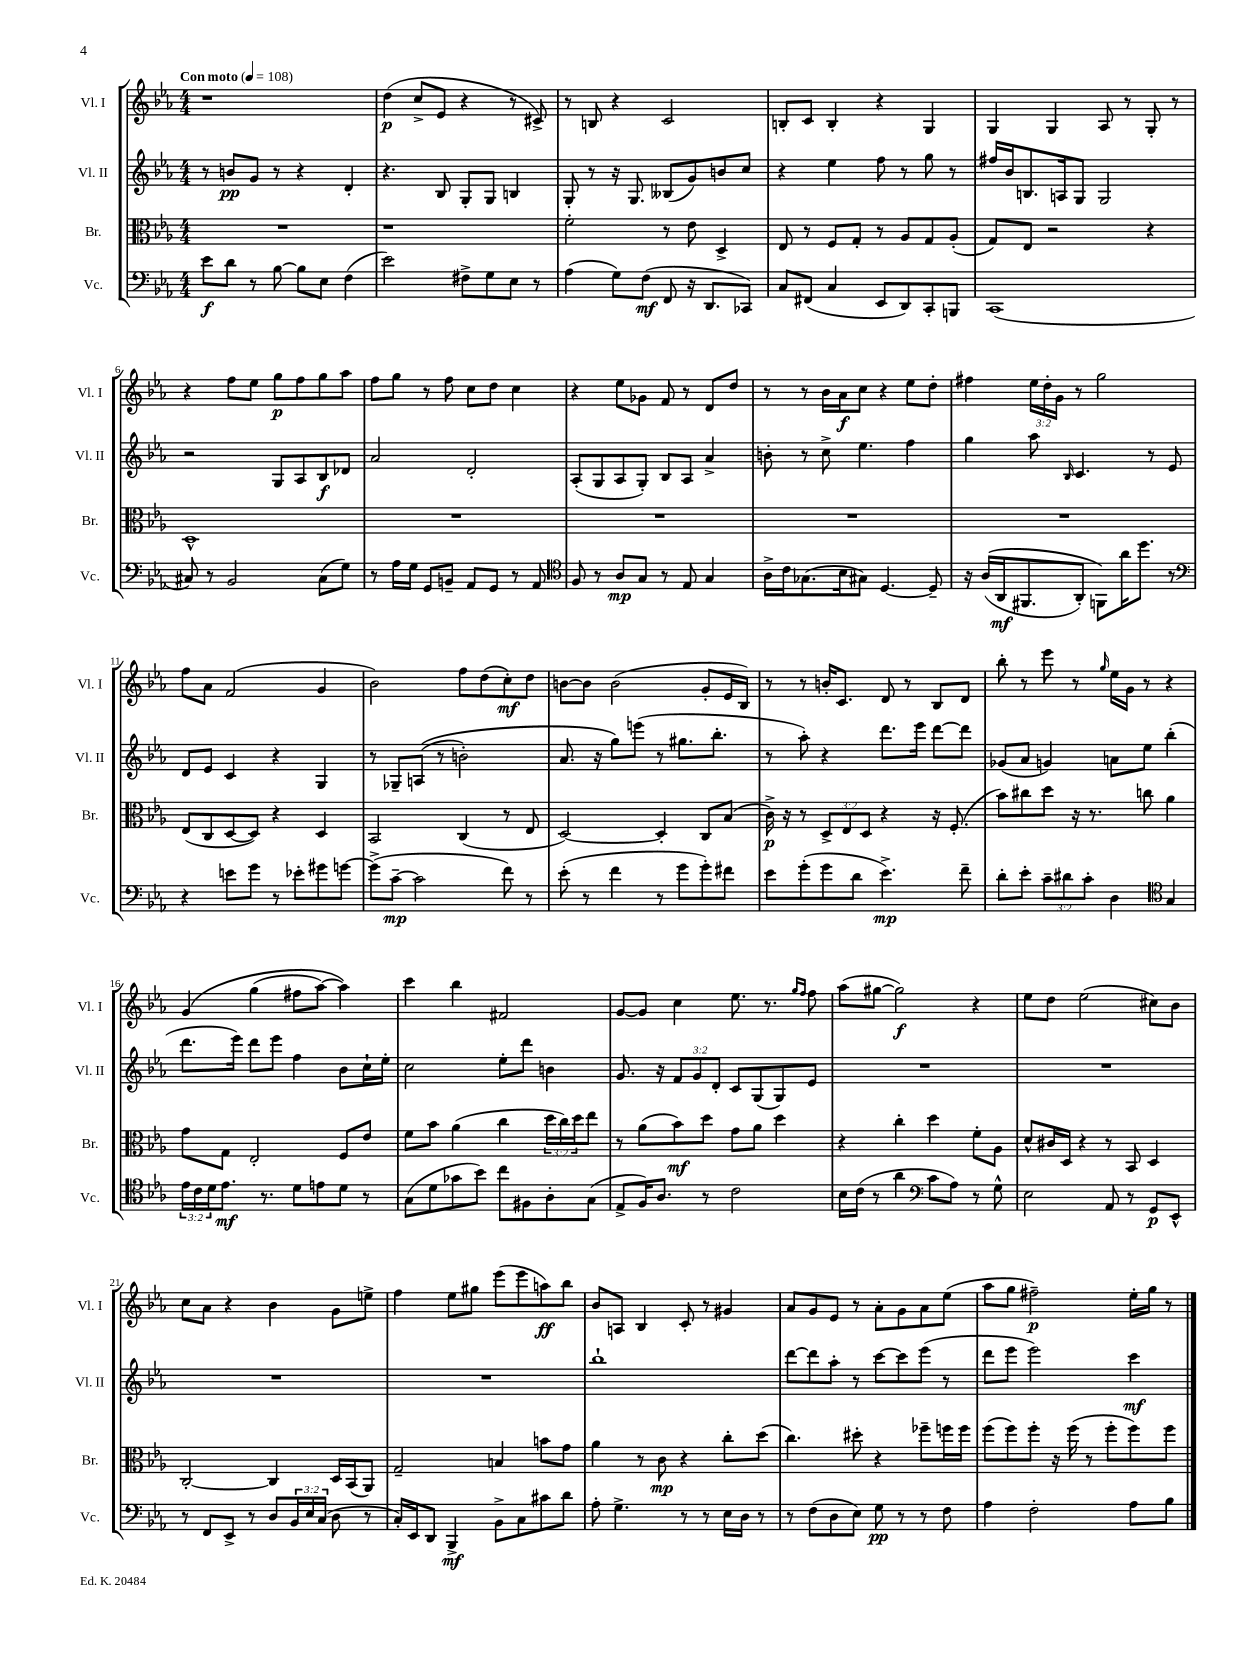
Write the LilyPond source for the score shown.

<<
\new StaffGroup <<
\new Staff = "s0" \with { instrumentName = "Vl. I" shortInstrumentName = "Vl. I" } {
    \clef treble \key ees \major \numericTimeSignature \time 4/4 \override Staff.TupletNumber.text = #tuplet-number::calc-fraction-text \tempo "Con moto" 4 = 108
    r1 |
    d''4\p( c''8-> ees'8 r4 r8 cis'8->) |
    r8 b8 r4 c'2 |
    b8-. c'8 b4-. r4 g4 |
    g4 g4 aes8 r8 g8-. r8 |
    r4 f''8 ees''8 g''8\p f''8 g''8 aes''8 |
    f''8 g''8 r8 f''8 c''8 d''8 c''4 |
    r4 ees''8 ges'8 f'8 r8 d'8 d''8 |
    r8 r8 bes'16 aes'16\f c''8 r4 ees''8 d''8-. |
    fis''4 \tuplet 3/2 { ees''16 d''16-. g'16 } r8 g''2 |
    f''8 aes'8 f'2( g'4 |
    bes'2) f''8 d''8( c''8-.\mf) d''8 |
    b'8~ b'8 b'2( g'8-. ees'16 bes16) |
    r8 r8 b'16-. c'8. d'8 r8 bes8 d'8 |
    bes''8-. r8 ees'''8 r8 \grace { g''16 } ees''16 g'16 r8 r4 |
    g'4\( g''4( fis''8 aes''8~) aes''4\) |
    c'''4 bes''4 fis'2 |
    g'8~ g'8 c''4 ees''8. r8. \grace { g''16 f''16 } f''8 |
    aes''8( gis''8~ gis''2\f) r4 |
    ees''8 d''8 ees''2( cis''8) bes'8 |
    c''8 aes'8 r4 bes'4 g'8 e''8-> |
    f''4 ees''8 gis''8 ees'''8( ees'''8 a''8\ff) bes''8 |
    bes'8 a8 bes4 c'8-. r8 gis'4 |
    aes'8 g'8 ees'8 r8 aes'8-. g'8 aes'8 ees''8( |
    aes''8 g''8 fis''2--\p) ees''16-. g''16 r8 \bar "|." |
}
\new Staff = "s1" \with { instrumentName = "Vl. II" shortInstrumentName = "Vl. II" } {
    \clef treble \key ees \major \numericTimeSignature \time 4/4 \override Staff.TupletNumber.text = #tuplet-number::calc-fraction-text
    r8 b'8\pp g'8 r8 r4 d'4-. |
    r4. bes8 g8-. g8 b4 |
    g8-. r8 r16 g8. beses8( g'8) b'8 c''8 |
    r4 ees''4 f''8 r8 g''8 r8 |
    fis''16 bes'16 b8. a16 g8 g2 |
    r2 g8 aes8 bes8\f des'8 |
    aes'2 d'2-. |
    aes8-.( g8 aes8 g8-.) bes8 aes8 aes'4-> |
    b'8-. r8 c''8-> ees''4. f''4 |
    g''4 aes''8 \grace { bes16 } c'4. r8 ees'8 |
    d'8 ees'8 c'4 r4 g4 |
    r8 ges8-- a8(\( r8 b'2-.) |
    aes'8. r16 g''8\) e'''8( r8 gis''8. bes''8.-. |
    r8 aes''8-.) r4 d'''8. ees'''16 d'''8~ d'''8 |
    ges'8( aes'8 g'4) a'8 ees''8 bes''4-.( |
    d'''8. ees'''16) d'''8 ees'''8 f''4 bes'8 c''16-! ees''16-. |
    c''2 ees''8-. d'''8 b'4 |
    g'8. r16 \tuplet 3/2 { f'8 g'8 d'8-. } c'8 g8( g8) ees'8 |
    R1 |
    R1 |
    R1 |
    R1 |
    bes''1-! |
    d'''8~ d'''8 aes''8-. r8 c'''8~ c'''8 ees'''8( r8 |
    d'''8 ees'''8 ees'''2) c'''4\mf \bar "|." |
}
\new Staff = "s2" \with { instrumentName = "Br." shortInstrumentName = "Br." } {
    \clef alto \key ees \major \numericTimeSignature \time 4/4 \override Staff.TupletNumber.text = #tuplet-number::calc-fraction-text
    R1 |
    r1 |
    f'2-. r8 ees'8 d4-> |
    ees8 r8 f8 g8-. r8 aes8 g8 aes8-.( |
    g8) ees8 r2 r4 |
    d1-^ |
    R1 |
    R1 |
    R1 |
    R1 |
    ees8( c8 d8~ d8) r4 d4 |
    bes,2 c4( r8 ees8 |
    d2~) d4-. c8 bes8( |
    c'16->\p) r16 r8 \tuplet 3/2 { d8-> ees8 d8 } r4 r16 f8.-.( |
    bes'8) cis''8 d''8 r16 r8. c''8 aes'4 |
    g'8 g8 ees2-. f8 ees'8 |
    f'8 bes'8 aes'4( c''4 \tuplet 3/2 { d''16 c''16) d''16 } ees''8 |
    r8 aes'8( bes'8\mf) d''8 g'8 aes'8 d''4 |
    r4 c''4-. d''4 f'8-. aes8 |
    d'8-^ cis'16 d16 r4 r8 bes,8 d4 |
    c2~-. c4 d16 bes,16( aes,8) |
    g2-- b4 b'8 g'8 |
    aes'4 r8 c'8\mp r4 c''8-. d''8( |
    c''4.) dis''8-. r4 fes''8-- f''16 f''16 |
    f''8( f''8) f''8-. r16 f''16( r8 f''8-. f''8) f''8 \bar "|." |
}
\new Staff = "s3" \with { instrumentName = "Vc." shortInstrumentName = "Vc." } {
    \clef bass \key ees \major \numericTimeSignature \time 4/4 \override Staff.TupletNumber.text = #tuplet-number::calc-fraction-text
    ees'8\f d'8 r8 bes8~ bes8 ees8 f4( |
    ees'2) fis8-> g8 ees8 r8 |
    aes4( g8) f8\mf( f,8 r16 d,8. ces,8) |
    c8 fis,8( c4 ees,8 d,8) c,8-. b,,8 |
    c,1( |
    cis8) r8 bes,2 cis8( g8) |
    r8 aes16 g16 g,8 b,8-- aes,8 g,8 r8 aes,8 |
    \clef tenor f8 r8 aes8\mp g8 r8 ees8 g4 |
    aes16-> c'16 ges8.( bes16 gis8) d4.~ d8-- |
    r16 aes16(\( aes,16\mf fis,8. aes,8-.) f,8\) aes'16 d''8. r8 |
    \clef bass r4 e'8 g'8 r8 ees'8-. gis'8 g'8~ |
    g'8->( c'8~--\mp c'2 f'8) r8 |
    ees'8-.( r8 f'4 r8 g'8 g'8-.) fis'8 |
    ees'8 g'8-.( g'8 d'8 ees'4.->\mp) f'8-- |
    d'8-. ees'8-. \tuplet 3/2 { c'8-- dis'8 c'8-. } d4 \clef tenor g4 |
    \tuplet 3/2 { ees'16 c'16 d'16 } ees'8.\mf r8. d'8 e'8 d'8 r8 |
    g8( d'8 ges'8 bes'8) c''8 fis8 aes8-. g8( |
    ees8-> f16) aes8. r8 c'2 |
    bes16 c'16( r8 aes'4 \clef bass c'8 aes8) r8 g8-^ |
    ees2 aes,8 r8 g,8\p ees,8-^ |
    r8 f,8 ees,8-> r8 d8 \tuplet 3/2 { bes,16 ees16 c16( } d8 r8 |
    c16-.) ees,16 d,8 bes,,4->\mf bes,8-> c8 cis'8 d'8 |
    aes8-. g4.-> r8 r8 ees16 d16 r8 |
    r8 f8( d8 ees8) g8\pp r8 r8 f8 |
    aes4 f2-. aes8 bes8 \bar "|." |
}
>>
>>
